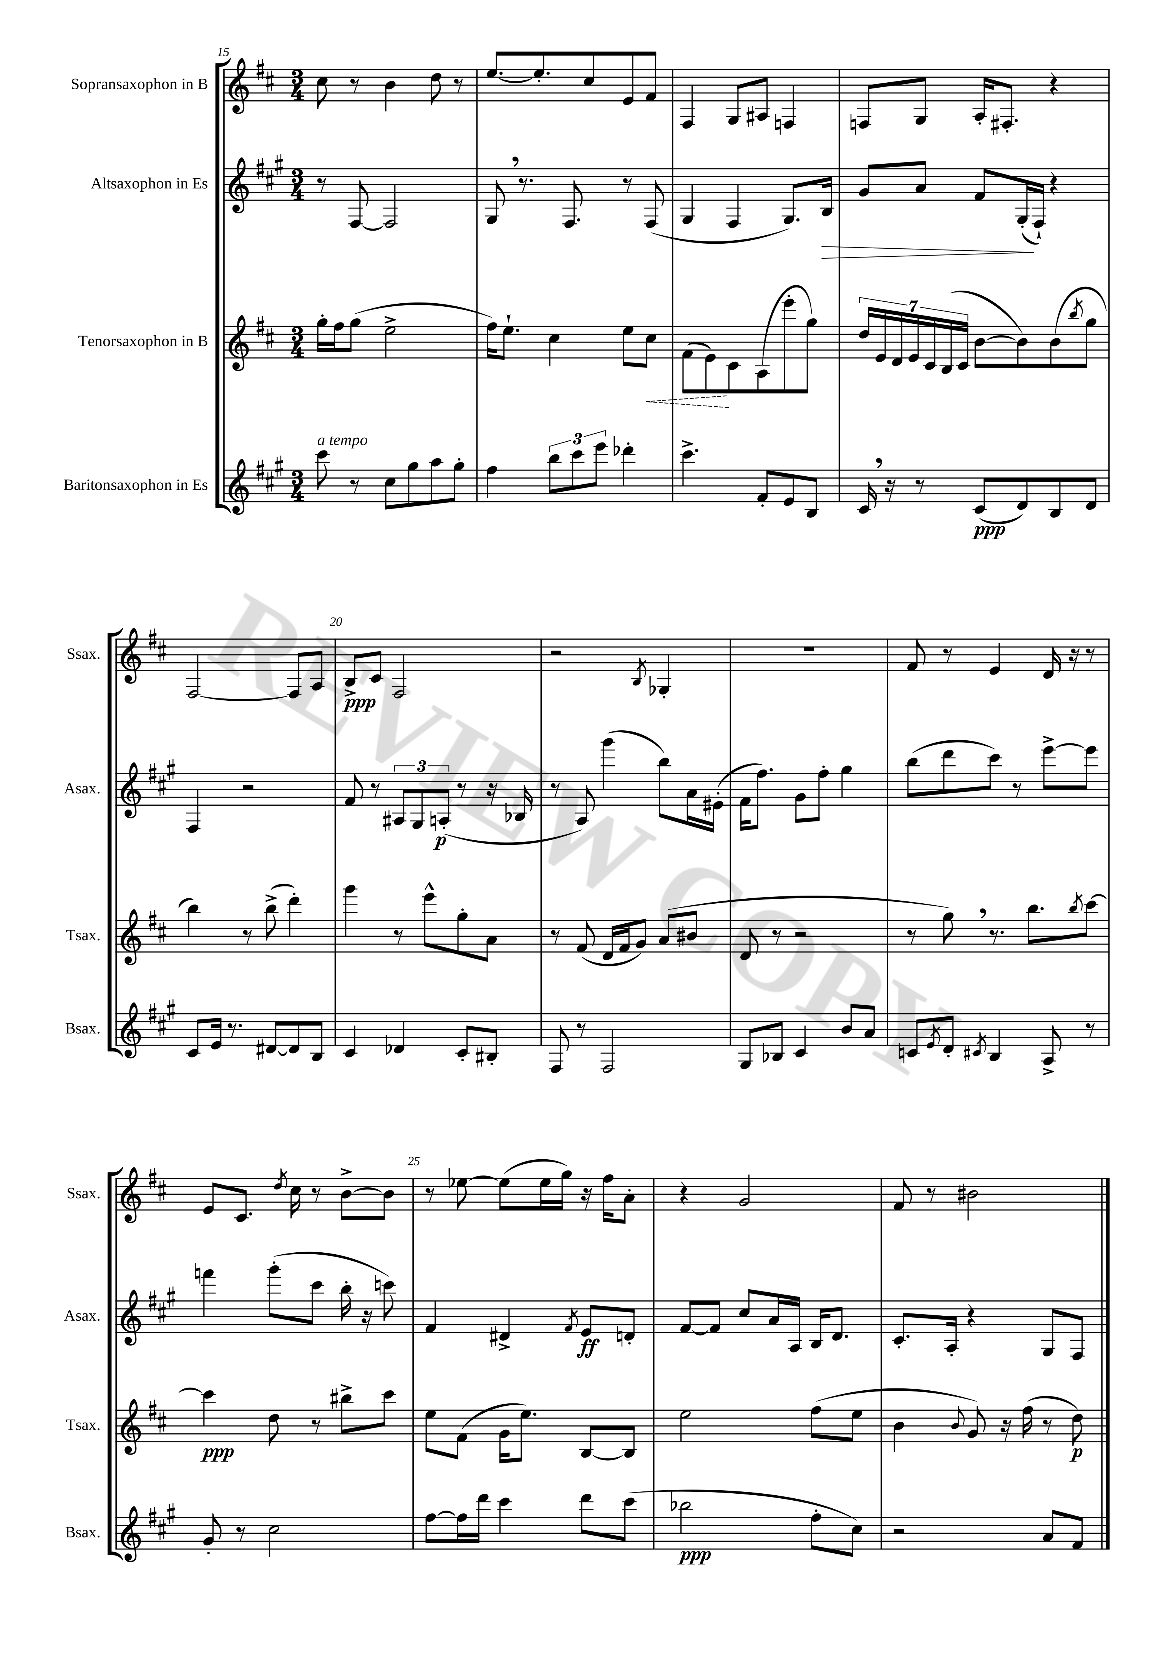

**kern	**kern	**kern	**kern
*staff4	*staff3	*staff2	*staff1
*clefG2	*clefG2	*clefG2	*clefG2
*k[f#c#g#]	*k[f#c#]	*k[f#c#g#]	*k[f#c#]
*M3/4	*M3/4	*M3/4	*M3/4
8ccc#\	16gg'\LL	8r	8cc#\
.	16ff#\J	.	.
8r	(8gg\J	[8F#/	8r
8cc#\L	2ee^\	2F#/]	4b\
8gg#\	.	.	.
8aa\	.	.	8dd\
8gg#'\J	.	.	8r
=	=	=	=
4ff#\	16ff#\LK)	8G#/	[8.ee/L
.	8.ee`\J	.	.
.	.	8.r	.
.	.	.	8.ee'/]
12bb\L	4cc#\	.	.
.	.	8.F#/	.
12ccc#\	.	.	.
.	.	.	8cc#/
12eee\J	.	.	.
4ddd-'\	8ee\L	8r	8e/
.	8cc#\J	(8F#/	8f#/J
=	=	=	=
4.ccc#^\	(8f#\L	4G#/	4F#/
.	8e\)	.	.
.	8c#\	4F#/	8G/L
8f#'/L	(8A\	.	8A#/J
8e/	8eee'\	8.G#/L)	4F/
8B/J	8gg\J)	.	.
.	.	16B/Jk	.
=	=	=	=
16c#/	28dd/LL	8g#/L	8F/L
.	28e/	.	.
16r	.	.	.
.	28d/	.	.
.	28e/	.	.
8r	.	8a/J	8G/J
.	28c#/	.	.
.	(28B/	.	.
.	28c#/JJ	.	.
(8c#/L	[8b\L	8f#/L	16A'/LK
.	.	.	8.F#'/J
8d/)	8b\])	(16G#'/L	.
.	.	16F#`/JJ)	.
8B/	(8b\	4r	4r
.	8qbb/	.	.
8d/J	8gg\J	.	.
=	=	=	=
8c#/L	4bb\)	4F#/	[2F#/
16e/Jk	.	.	.
8.r	.	.	.
.	8r	2r	.
[8d#/L	(8bb^\	.	.
8d#/]	4ddd'\)	.	8F#/]L
8B/J	.	.	8A/J
=	=	=	=
4c#/	4ggg\	8f#/	8B^/L
.	.	8r	8c#/J
4d-/	8r	12A#/L	2F#/
.	.	12G#/	.
.	8eee^^\L	.	.
.	.	(12A'/J	.
8c#'/L	8gg'\	8r	.
8B#'/J	8a\J	16r	.
.	.	16B-/	.
=	=	=	=
8F#/	8r	8r	2r
8r	(8f#/	8A/)	.
2F#/	16d/LL	(4ggg#\	.
.	16f#/J	.	.
.	8g/J)	.	.
.	.	.	8qB/
.	(8a/L	8bb\L)	4G-'/
.	8b#/J	16a\L	.
.	.	(16e#'\JJ	.
=	=	=	=
8G#/L	8d/	16f#\LK	2.r
.	.	8.ff#\J)	.
8B-/J	8r	.	.
4c#/	2r	8g#\L	.
.	.	8ff#'\J	.
8b/L	.	4gg#\	.
8a/J	.	.	.
=	=	=	=
8c/L	8r	(8bb\L	8f#/
8qe/	.	.	.
8d'/J	8gg\)	8ddd\	8r
8qc#/	.	.	.
4B/	8.r	8ccc#\J)	4e/
.	.	8r	.
.	8.bb\L	.	.
8A^/	.	[8eee^\L	16d/
.	.	.	16r
.	8qbb/	.	.
8r	[8ccc#\J	8eee\]J	8r
=	=	=	=
8g#'/	4ccc#\]	4fff\	8e/L
8r	.	.	8.c#/J
2cc#\	8dd\	(8ggg#'\L	.
.	.	.	8qdd/
.	.	.	16cc#\
.	8r	8ccc#\J	8r
.	8bb#^\L	16bb'\	[8b^\L
.	.	16r	.
.	8ccc#\J	8ccc\)	8b\]J
=	=	=	=
[8ff#\L	8ee\L	4f#/	8r
16ff#\]L	(8f#\J	.	[8ee-\
16ddd\JJ	.	.	.
4ccc#\	16g\LK	4d#^/	(8ee-\]L
.	8.ee\J)	.	.
.	.	.	16ee-\L
.	.	.	16gg\JJ)
.	.	8qf#/	.
8ddd\L	[8B/L	8e/L	16r
.	.	.	16ff#\LK
(8ccc#\J	8B/]J	8d'/J	8a'\J
=	=	=	=
2bb-\	2ee\	[8f#/L	4r
.	.	8f#/]J	.
.	.	8cc#/L	2g/
.	.	16a/L	.
.	.	16A/JJ	.
8ff#'\L	(8ff#\L	16B/LK	.
.	.	8.d/J	.
8cc#\J)	8ee\J	.	.
=	=	=	=
2r	4b\	8.c#'/L	8f#/
.	.	.	8r
.	.	16A'/Jk	.
.	8qqb/	.	.
.	8g/)	4r	2b#\
.	16r	.	.
.	(16ff#\	.	.
8a/L	8r	8G#/L	.
8f#/J	8dd\)	8F#/J	.
==	==	==	==
*-	*-	*-	*-
